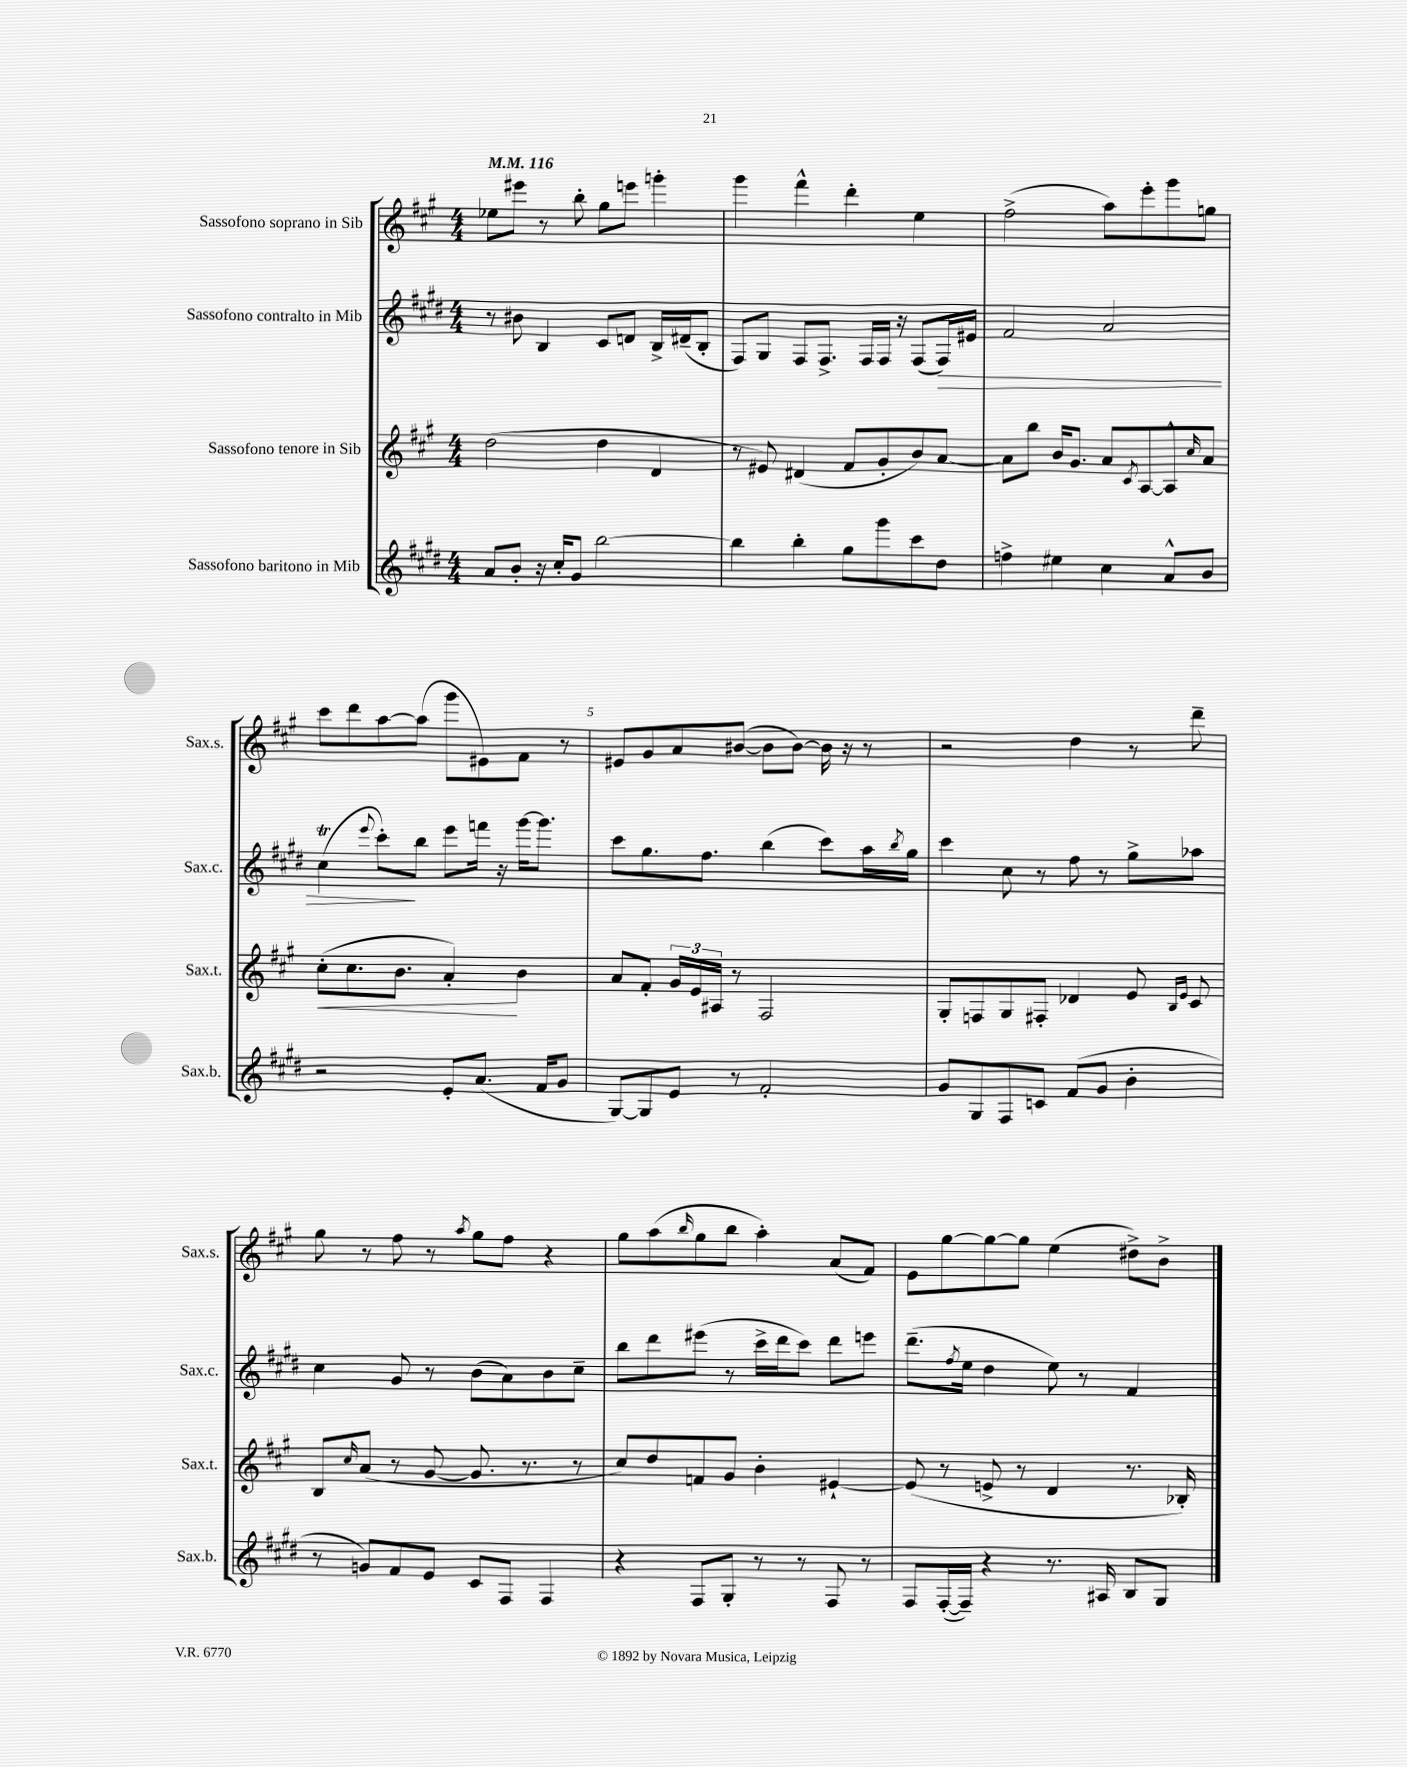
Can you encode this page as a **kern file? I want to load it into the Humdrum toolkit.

**kern	**kern	**kern	**kern
*staff4	*staff3	*staff2	*staff1
*clefG2	*clefG2	*clefG2	*clefG2
*k[f#c#g#d#]	*k[f#c#g#]	*k[f#c#g#d#]	*k[f#c#g#]
*M4/4	*M4/4	*M4/4	*M4/4
*MM116	*MM116	*MM116	*MM116
8a	(2dd	8r	8ee-
8b'	.	8b#	8eee#
16r	.	4B	8r
16cc#'	.	.	.
8g#	.	.	8bb'
[2bb	4dd	8c#	8gg#
.	.	8d	8eee
.	4d	16B^	4ggg'
.	.	(16d#~	.
.	.	8B'	.
=	=	=	=
4bb]	8r	8F#)	4ggg#
.	8e#)	8G#	.
4bb'	(4d#	8F#	4fff#^^
.	.	8.F#^	.
8gg#	8f#	.	4ddd'
.	.	16F#	.
8ggg#	8g#'	16F#	.
.	.	16r	.
8ccc#	8b)	(8F#	4ee
8dd#	[8a	16F#)	.
.	.	16e#	.
=	=	=	=
4ff^	8a]	2f#	(2ff#^
.	8bb	.	.
4ee#	16b	.	.
.	8.g#	.	.
4cc#	8a	2a	8aa)
.	8qc#	.	.
.	[8A	.	8eee'
8a^^	8A^^]	.	8ggg#
.	16qqcc#	.	.
8b	8a	.	8gg
=	=	=	=
2r	(8cc#'	(4cc#	8ccc#
.	8.cc#	.	8ddd
.	.	8qqeee	.
.	.	8ccc#')	[8aa
.	8.b	.	.
.	.	8bb	(8aa]
8e'	4a')	8eee	8ggg#
(8.a	.	16fff	8e#)
.	.	16r	.
.	4b	[16ggg#	8f#
16f#	.	8.ggg#]	.
8g#	.	.	8r
=	=	=	=
[8G#)	8a	8ccc#	8e#
8G#]	8f#'	8.gg#	8g#
8e	24g#	.	8a
.	24e	.	.
.	.	8.ff#	.
.	24A#	.	.
8r	8r	.	([8b#
2f#'	2F#	(4bb	8b#]
.	.	.	[8b#)
.	.	8ccc#)	16b#]
.	.	.	16r
.	.	16aa	8r
.	.	8qbb	.
.	.	16gg#	.
=	=	=	=
8g#	8G#'	4ccc#	2r
8G#	8F	.	.
8F#	8G#	8cc#	.
8c	8F#'	8r	.
(8f#	4d-	8ff#	4dd
8g#	.	8r	.
4b'	8e	8gg#^	8r
.	16qqB	.	.
.	16qqe	.	.
.	8c#	8aa-	8ddd~
=	=	=	=
8r	8B	4cc#	8gg#
.	16qqcc#	.	.
8g)	(8a	.	8r
8f#	8r	8g#	8ff#
8e	[8g#	8r	8r
.	.	.	8qaa
8c#	8.g#]	(8b	8gg#
8F#	.	8a)	8ff#
.	8.r	.	.
4F#	.	8b	4r
.	8r	8cc#~	.
=	=	=	=
4r	8cc#)	8bb	8gg#
.	8dd	8ddd#	(8aa
.	.	.	16qqbb
8F#	8f	(8eee#	8gg#
8G#'	8g#	8r	8bb
8r	4b'	16ccc#^	4aa')
.	.	16ddd#	.
8r	.	8ccc#)	.
8F#	[4e#`	8ddd#	(8a
8r	.	8eee	8f#)
=	=	=	=
8F#	(8e#]	(8.ddd#~	8e
([16F#'	8r	.	[8gg#
.	.	8qff#	.
16F#~])	.	16ee	.
4r	8e^	4dd#	8gg#_
.	8r	.	8gg#]
8.r	4d	8ee)	(4ee
.	.	8r	.
16A#	.	.	.
8B	8.r	4f#	8dd#^)
8G#	.	.	8b^
.	16B-')	.	.
==	==	==	==
*-	*-	*-	*-
